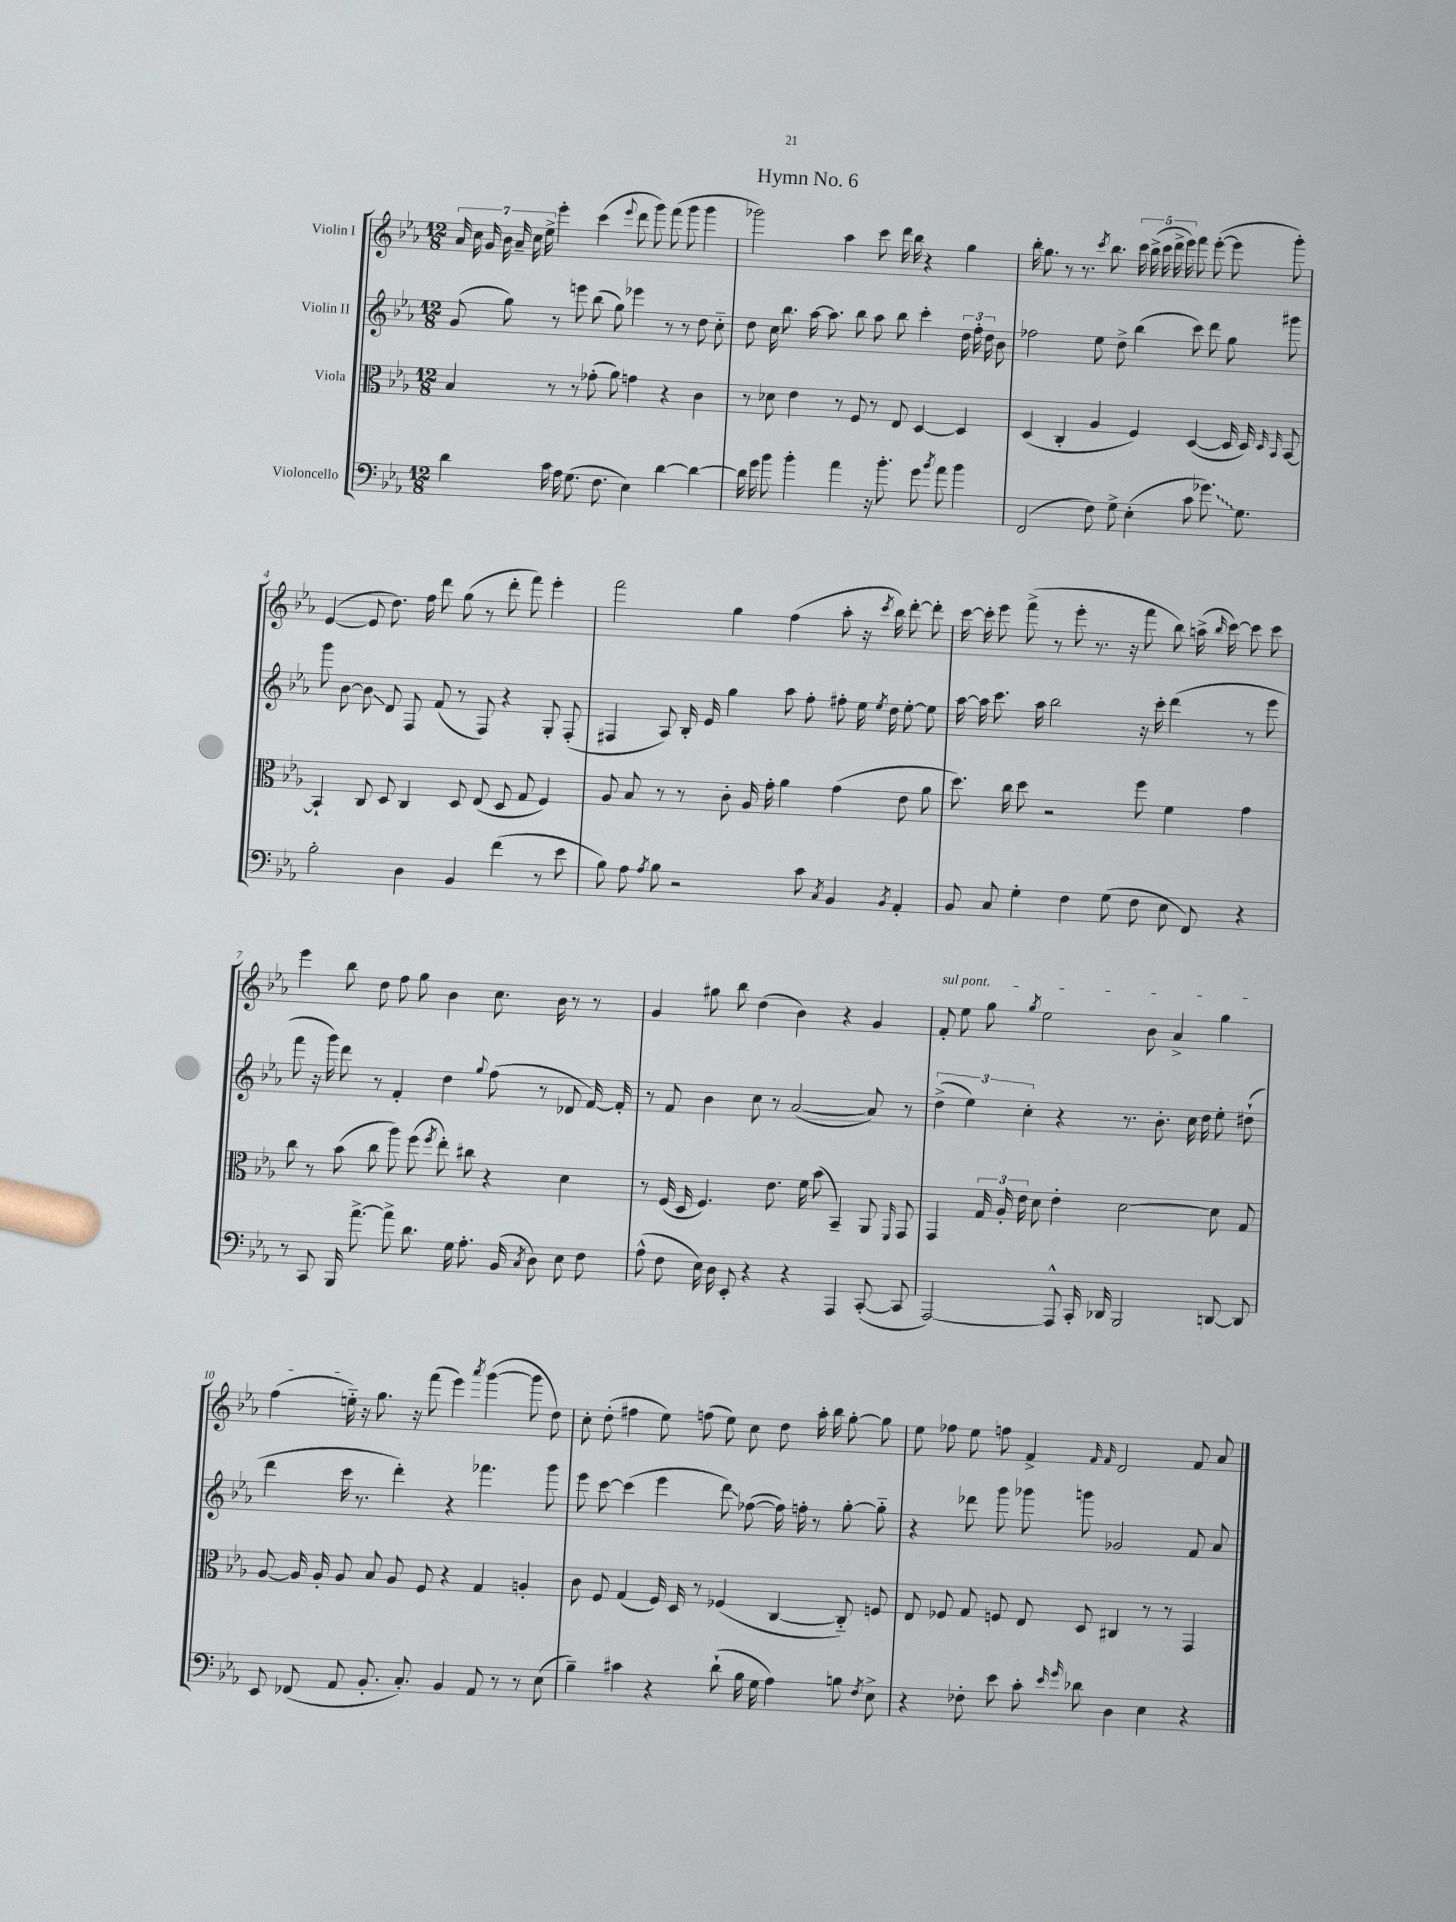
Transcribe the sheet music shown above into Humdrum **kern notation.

**kern	**kern	**kern	**kern
*staff4	*staff3	*staff2	*staff1
*clefF4	*clefC3	*clefG2	*clefG2
*k[b-e-a-]	*k[b-e-a-]	*k[b-e-a-]	*k[b-e-a-]
*M12/8	*M12/8	*M12/8	*M12/8
4d\	4B-/	(8g/	28a-/
.	.	.	28cc\
.	.	.	28g/
.	.	.	28b-\
.	.	8gg\)	.
.	.	.	28a-~/
.	.	.	28cc\
.	.	.	28ee-^\
16c\	8r	8r	4eee-'\
16A-\	.	.	.
(8.G\	8r	8eee\	.
.	(8g-'\	(8bb-\	(4ccc\
8.F\	.	.	.
.	8a-\)	8gg\)	.
.	.	.	8qqeee-/
4E-\)	4g\	4eee-\	8ddd\
.	.	.	8ggg\)
[4d\	4r	8r	(8fff\
.	.	8r	8ggg\
4d\_	4c\	8dd\	4ggg\
.	.	8cc'~\	.
=	=	=	=
16d\]	8r	8dd\	2ggg-\)
16g\	.	.	.
8b-\	8d-\	16cc\	.
.	.	8.bb-\	.
4b-'\	4e-\	.	.
.	.	[16aa-\	.
.	.	8.aa-\]	.
4a-\	8r	.	4aa-\
.	8F/	8bb-\	.
16r	8r	8aa-\	8ccc\
8.b-'\	.	.	.
.	8E-/	8bb-\	16ddd\
.	.	.	16bb-\
8g\	[4D/	4ccc'\	4r
8qb-/	.	.	.
8a-\	.	.	.
4b-\	4D/]	24dd\	4gg\
.	.	24ff'\	.
.	.	24dd\	.
.	.	8b-\	.
=	=	=	=
(2FF/	(4D/	2ff-\	16bb-'\
.	.	.	8.gg\
.	4C'/	.	8r
.	.	.	8.r
8F\)	4A-/	8ee-\	.
.	.	.	8qccc/
.	.	.	8.bb-\
8G^\	.	8dd^\	.
(4E-'\	4F/)	(4bb-\	20ccc\
.	.	.	(20bb-^\
.	.	.	20ccc\
.	.	.	20ddd^\
.	.	.	20eee-\)
8c\	([4D/	8ccc\)	8fff\
8.g-\)	.	8ddd\	([8eee-'\
.	16D/]	8gg\	8eee-\]
8.G\	16D/)	.	.
.	16qqD/	.	.
.	16qqBB-/	.	.
.	[8BB-/	8ggg#\	8ggg'\)
=	=	=	=
2B-'\	4BB-`/]	8ggg\	([4e-/
.	.	[8b-\	.
.	8C/	8b-\]	8e-/]
.	8D/	8d/	8.dd\)
4D\	4C/	8F/	.
.	.	.	16ff\
.	.	(8f/	8ddd\
4BB-/	8D/	8r	(8gg\
.	(8E-/	8F/)	8r
(4f\	8D/	4r	8ddd'\
.	8G/	.	8fff\)
8r	4F/)	8G'/	4eee-'\
8e-\	.	(8F'/	.
=	=	=	=
8B-\)	8A-/	4F#/	2fff\
8A-\	8B-/	.	.
8qA-/	.	.	.
8B-\	8r	8A-/)	.
2r	8r	16B-'/	.
.	.	16e-/	.
.	8c'\	4gg\	4gg\
.	16A-/	.	.
.	16g'\	.	.
.	4a-\	8aa-\	(4ff\
8c\	.	8ff'\	.
8qC/	.	.	.
4BB-/	(4g\	8ff#'\	8aa-'\
.	.	16ee-\	16r
.	.	8qee-/	8qccc/
.	.	16dd\	16bb-\)
8qBB-/	.	.	.
4AA-'/	8e-\	[8ee-'\	[8ddd'\
.	8a-\	8ee-\]	8ddd'\]
=	=	=	=
8BB-/	8.dd\)	[16aa-\	[16ccc\
.	.	16aa-\]	16ccc'\]
8C/	.	8.ccc\	8eee-\
.	16cc\	.	.
4G'\	8dd\	.	(8fff^\
.	.	16aa-\	.
.	2r	2bb-\	8r
4F\	.	.	8eee-'\
.	.	.	8.r
(8G\	.	.	.
.	.	.	16r
8F\	8ff\	16r	8fff\
.	.	16ccc'\	.
8E-\	4f\	(4ddd\	8bb-\)
8FF/)	.	.	(16aa^\
.	.	.	16qqbb-/
.	.	.	[16ccc\)
4r	4g\	8r	8ccc\]
.	.	8eee-\	8ccc\
=	=	=	=
8r	8cc\	8fff\	4eee-\
8CC/	8r	16r	.
.	.	16ggg\)	.
16BBB-/	(8b-\	8ddd\	8bb-\
[8.a-^\	.	.	.
.	8cc\	8r	8dd\
8a-^\]	8aa-\)	4f'/	8ff\
8.d\	(8ff\	.	8gg\
.	8qff/	.	.
.	8ee-'\)	4dd\	4b-\
16G\	.	.	.
8.A-'\	8cc#\	.	.
.	.	8qqgg/	.
.	4r	(8ff\	8.cc\
(16BB-/	.	.	.
8qC/	.	.	.
8D\)	.	8r	.
.	.	.	16b-\
8E-\	4d\	8d-/	8r
8F\	.	[16f/)	8r
.	.	16f'/]	.
=	=	=	=
(8A-^^\	8r	8r	4g/
8F\	(16F/	8f/	.
.	16D/	.	.
16E-\)	4.F/)	4b-\	8gg#\
16D\	.	.	.
8EE-'/	.	.	8bb-\
4r	.	8cc\	(4dd\
.	8.e-\	8r	.
4r	.	([2a-/	4b-\)
.	16f\	.	.
.	(8b-\	.	.
4AAA-/	4BB-~/)	.	4r
([8CC'/	8AA-/	8a-/])	4g/
.	16qqFF/	.	.
8CC/]	8GG/	8r	.
=	=	=	=
[2AAA-/)	4GG/	(6dd^\	8f'/
.	.	.	8ee-\
.	.	6ee-\)	.
.	24G/	.	8gg\
.	24A-'/	.	.
.	24e-\	6cc'\	.
.	.	.	8qgg/
.	8d\	.	2ee-\
8AAA-^^/]	4e-'\	4r	.
16CC'/	.	.	.
16DD-/	.	.	.
2BBB-/	[2d\	8.r	.
.	.	.	8b-\
.	.	8.b-'\	.
.	.	.	4a-^/
.	.	16cc\	.
.	.	16dd\	.
[8DD/	8d\]	8ee-'\	4gg\
8DD/]	8G/	(8dd#`\	.
=	=	=	=
8EE-/	[8A-/	4ddd\	(4ff\
(8FF-/	16A-/]	.	.
.	16A-'/	.	.
8AA-/	8A-/	16ccc\	16ee'~\)
.	.	8.r	16r
8.BB-'/	8B-/	.	8.gg\
.	8A-/	4ddd'\)	.
8.C'/)	.	.	16r
.	8F/	.	(8fff\
4BB-/	4r	4r	4eee-\)
.	.	.	8qaaa-/
8AA-/	4G/	4.fff-\	([4ggg\
8r	.	.	.
8r	4A'/	.	8ggg\]
(8E-\	.	8ggg\	8dd\)
=	=	=	=
4B-~\)	8c\	8eee-\	8cc'\
.	8F/	[8ccc\	(8dd'\
4c#\	(4G/	(4ccc\]	4ff#\
4r	16F/)	4eee-\	8ee-\)
.	16D/	.	.
.	8r	.	(8ff\
(8d`\	(4F-/	8ddd\)	8ee-\)
16B-\	.	([8ff-\	8cc\
16G\	.	.	.
4A-\)	[4C/	16ff-\])	8dd\
.	.	16ff'\	.
.	.	8r	16aa-'\
.	.	.	16bb-\
8B\	8C'~/])	[8gg'\	[8gg'\
8qF/	.	.	.
8E-^\	8F/	8gg'~\]	8gg\]
=	=	=	=
4r	8E-/	4r	8ee-\
.	8F-/	.	8ff-\
8F-'\	8G/	8ddd-\	8ee-\
8e-\	8F/	8ggg\	8ff\
8c'\	8E-/	8ggg-\	4f^/
16qqe-/	.	.	.
16qqg/	.	.	.
8d-\	8D/	8ggg\	.
.	.	.	16qqf/
.	.	.	16qqf/
4D\	4C#/	2g-/	2d/
4E-\	8r	.	.
.	8r	.	.
4r	4GG/	8f/	8f/
.	.	8a-/	8a-/
==	==	==	==
*-	*-	*-	*-
